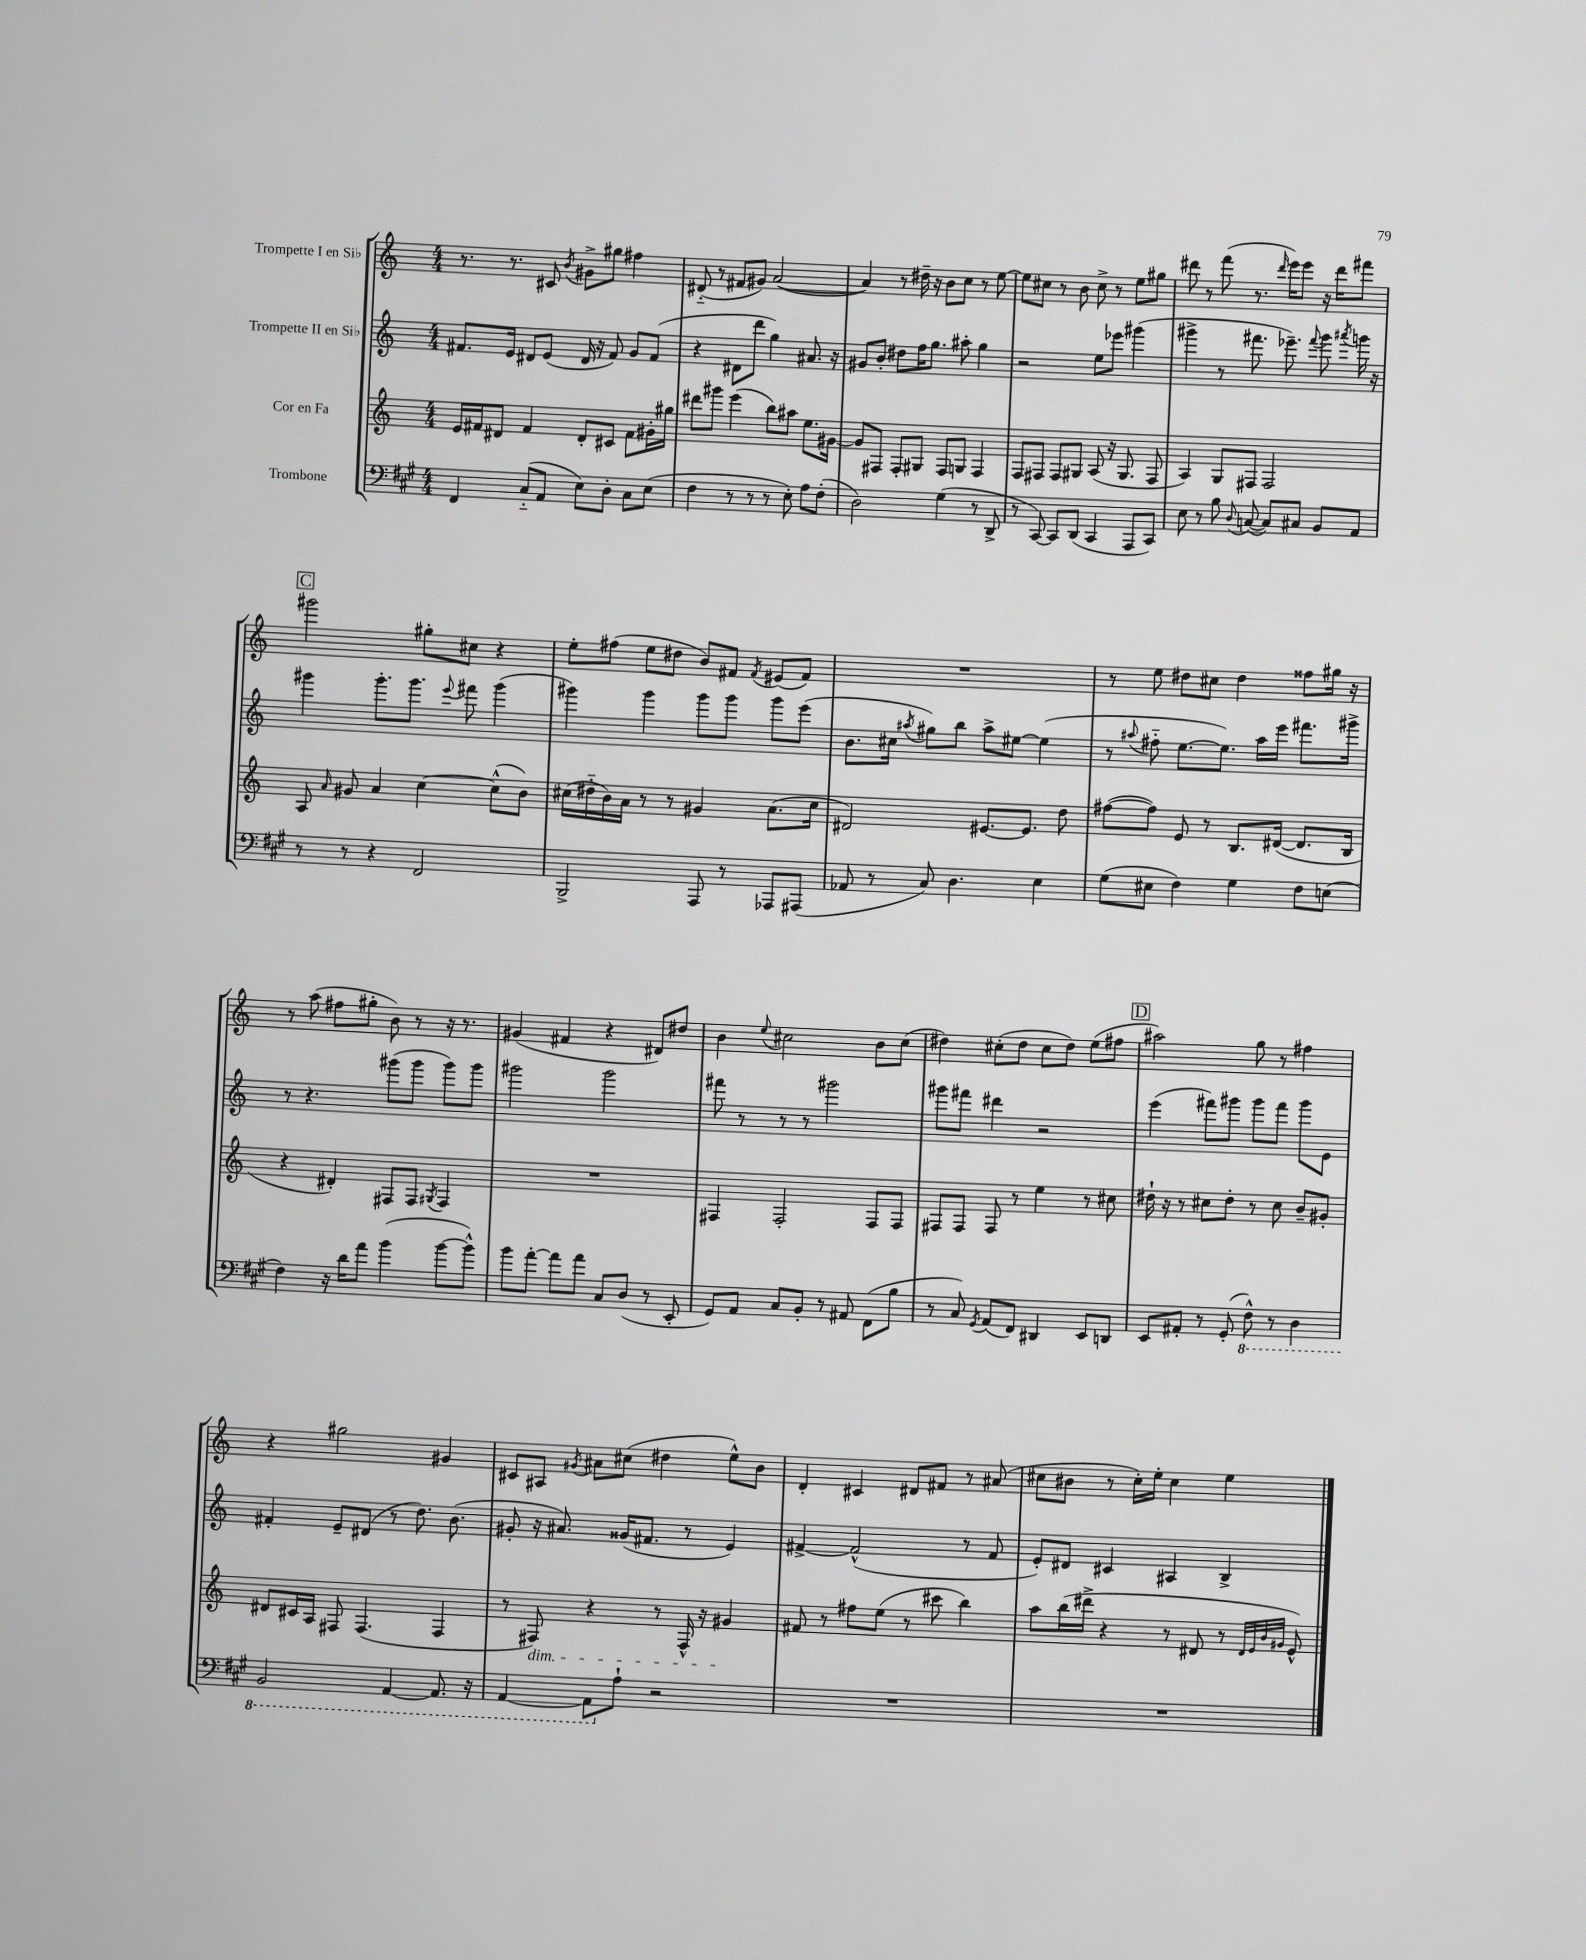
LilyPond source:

<<
\new StaffGroup <<
\new Staff = "s0" \with { instrumentName = "Trompette I en Sib" } {
    \clef treble \key c \major \numericTimeSignature \time 4/4
    \autoBeamOff r8. r8. cis'8 \acciaccatura { b'8 } gis'8[-> gis''8] fis''4 |
    dis'8-_( r8 fis'8[ gis'8]) a'2~( |
    a'4) r8 dis''16-- r16 b'8[ c''8] r8 e''8~ |
    e''8[ cis''8] r8 b'8 cis''8-> r8 e''8[ gis''8] |
    dis'''8 r8 f'''8( r8. \grace { dis'''16 } e'''16[) e'''8] r16 dis'''16[ fis'''8] |
    \mark \markup { \box "C" } gis'''2 gis''8[-. cis''8] r4 |
    e''8[-. fis''8]( e''8[ dis''8] b'8[) fis'8] \acciaccatura { fis'8 } eis'8[( fis'8]) |
    R1 |
    r8 e''8 dis''8[ cis''8] dis''4 fisis''8[ gis''16] r16 |
    r8 a''8( fis''8[ gis''8]-. b'8) r8 r16 r8. |
    gis'4( fis'4 r4 dis'8[) dis''8] |
    b'4 \appoggiatura { e''8 } cis''2 b'8[ cis''8]( |
    dis''4) cis''8[-.( dis''8] cis''8[ dis''8]) e''8[( fis''8] |
    \mark \markup { \box "D" } ais''2) g''8 r8 fis''4 |
    r4 gis''2 gis'4 |
    cis'8[ ais8] \acciaccatura { gis'8 } ais'8[ cis''8]( dis''4 e''8[-^) b'8] |
    d'4-. cis'4 dis'8[ fis'8] r8 ais'8( |
    cis''8[ bis'8] r8 cis''16[-.) e''16]-. cis''4 e''4 \bar "|." |
}
\new Staff = "s1" \with { instrumentName = "Trompette II en Sib" } {
    \clef treble \key c \major \numericTimeSignature \time 4/4
    \autoBeamOff fis'8.[ e'16] dis'8[ e'8]( dis'16 r16 fis'8) g'8[ fis'8]( |
    r4 dis'8[ d'''8] g''4) ais'8. r16 |
    gis'8[ b'8]-. dis''8[ f''16 g''8.] ais''8-. g''4 |
    r2 e''8[ ees'''8] gis'''4( |
    gis'''4-> r8 fis'''8. ees'''8.--) \appoggiatura { fis'''8 } gis'''8 \acciaccatura { ais'''8 } g'''16 r16 |
    \mark \markup { \box "C" } gis'''4 gis'''8.[-. gis'''8.] \appoggiatura { e'''8 } fis'''8 gis'''4( |
    gis'''4) gis'''4 gis'''8[ gis'''8] gis'''8[ e'''8]( |
    b'8.[ cis''16] \acciaccatura { ais''8 } gis''8[) b''8] ais''8[-> eis''8]~ eis''4( |
    r8 \appoggiatura { ais''8 } fis''8-_ e''8.[~ e''8.]) ais''16[ e'''16] fis'''8.[ gis'''16]-> |
    r8 r4. gis'''8[( gis'''8] gis'''8[) gis'''8] |
    gis'''2 gis'''2 |
    fis'''8 r8 r8 r8 gis'''2 |
    gis'''8[ fis'''8] dis'''4 r2 |
    \mark \markup { \box "D" } e'''4( fis'''8[) gis'''8] gis'''8[ fis'''8] gis'''8[ e'8] |
    fis'4-. e'8[-- dis'8]( r8 d''8.) b'8.( |
    gis'8-. r16 ais'8.) gisis'16[( fis'8.] r8 e'4) |
    fis'4~-> fis'2-^( r8 fis'8 |
    e'8[-.) dis'8] cis'4 ais4 b4-> \bar "|." |
}
\new Staff = "s2" \with { instrumentName = "Cor en Fa" } {
    \clef treble \key c \major \numericTimeSignature \time 4/4
    \autoBeamOff e'16[ fis'16 dis'8] fis'4 dis'8[-. cis'8] fis'8[ gis'16-. gis''16] |
    dis'''8[ gis'''8] e'''4( b''8[) ais''8] e''8.[ gis'16]~ |
    gis'8[ fis8] fis8[-. gis8] fis8[ g8] fis4 |
    f8[ fis8] fis8[ gis8] a8( r16 gis8. fis8 |
    a4) g8[ fis8] fis2 |
    \mark \markup { \box "C" } a8 \grace { a'16 } gis'8 a'4 c''4~ c''8[-^( b'8]) |
    cis''16[( dis''16-_ b'16) a'16] r8 r8 gis'4 a'8.[( cis''16] |
    dis'2) eis'8.[~ eis'8.] d''8 |
    fis''8[~( fis''8]) e'8 r8 b8.[ dis'16]~( dis'8.[ b16] |
    r4 dis'4-.) fis8[ fis8] \acciaccatura { gis8 } fis4 |
    R1 |
    fis4 fis2-. fis8[ fis8] |
    fis8[ fis8] fis8 r8 e''4 r8 cis''8 |
    \mark \markup { \box "D" } dis''16-! r16 r8 cis''8[ dis''8]-. r8 cis''8 b'8[-- gis'8]-. |
    dis'8[ cis'16 a16] fis8 fis4.( fis4 |
    r8 fis8\dim) r4 r8 fis16-^ r16 gis'4\! |
    fis'8 r8 fis''8[ e''8]( r8 cis'''8 b''4) |
    a''8[ b''16( dis'''16]-> r4 r8 dis'8 r8 \grace { dis'32[ e'32 b'32 gis'32] } e'8-^) \bar "|." |
}
\new Staff = "s3" \with { instrumentName = "Trombone" } {
    \clef bass \key a \major \numericTimeSignature \time 4/4
    \autoBeamOff fis,4 cis8[-_( a,8] e8[) d8]-. cis8[ e8]( |
    fis4 r8 r8 r8 e8-.) a8[ fis8]-.( |
    d2) gis4( r8 d,8-> |
    r8 cis,8~) cis,8[ d,8]( cis,4 a,,8[ cis,8]) |
    e8 r8 b8 \appoggiatura { d8 } c8~( c8[) cis8] b,8[ a,8] |
    \mark \markup { \box "C" } r8 r8 r4 fis,2 |
    b,,2-> a,,8 r8 aes,,8[ ais,,8]( |
    aes,8 r8 cis8) d4. e4 |
    gis8[( eis8] fis4) gis4 fis8[ e8]( |
    fis4) r16 d'16[ a'8] b'4( b'8[~ b'8]-^) |
    b'8[ a'8]~-. a'8[ a'8] cis8[ d8]( r8 e,8-. |
    gis,8[) a,8] cis8[ b,8]-. r8 ais,8 fis,8[( b8] |
    r8 cis8) \acciaccatura { gis,8 } a,8[( fis,8]) dis,4 e,8[ d,8] |
    \mark \markup { \box "D" } e,8[ ais,8]-. r8 gis,8-.( \ottava #-1 fis,8-^) r8 d,4 |
    b,,2 a,,4~ a,,8. r16 |
    a,,4~ a,,8[ \ottava #0 a8]-! r2 |
    R1 |
    R1 \bar "|." |
}
>>
>>
\layout { \context { \Score \remove "Bar_number_engraver" } }
